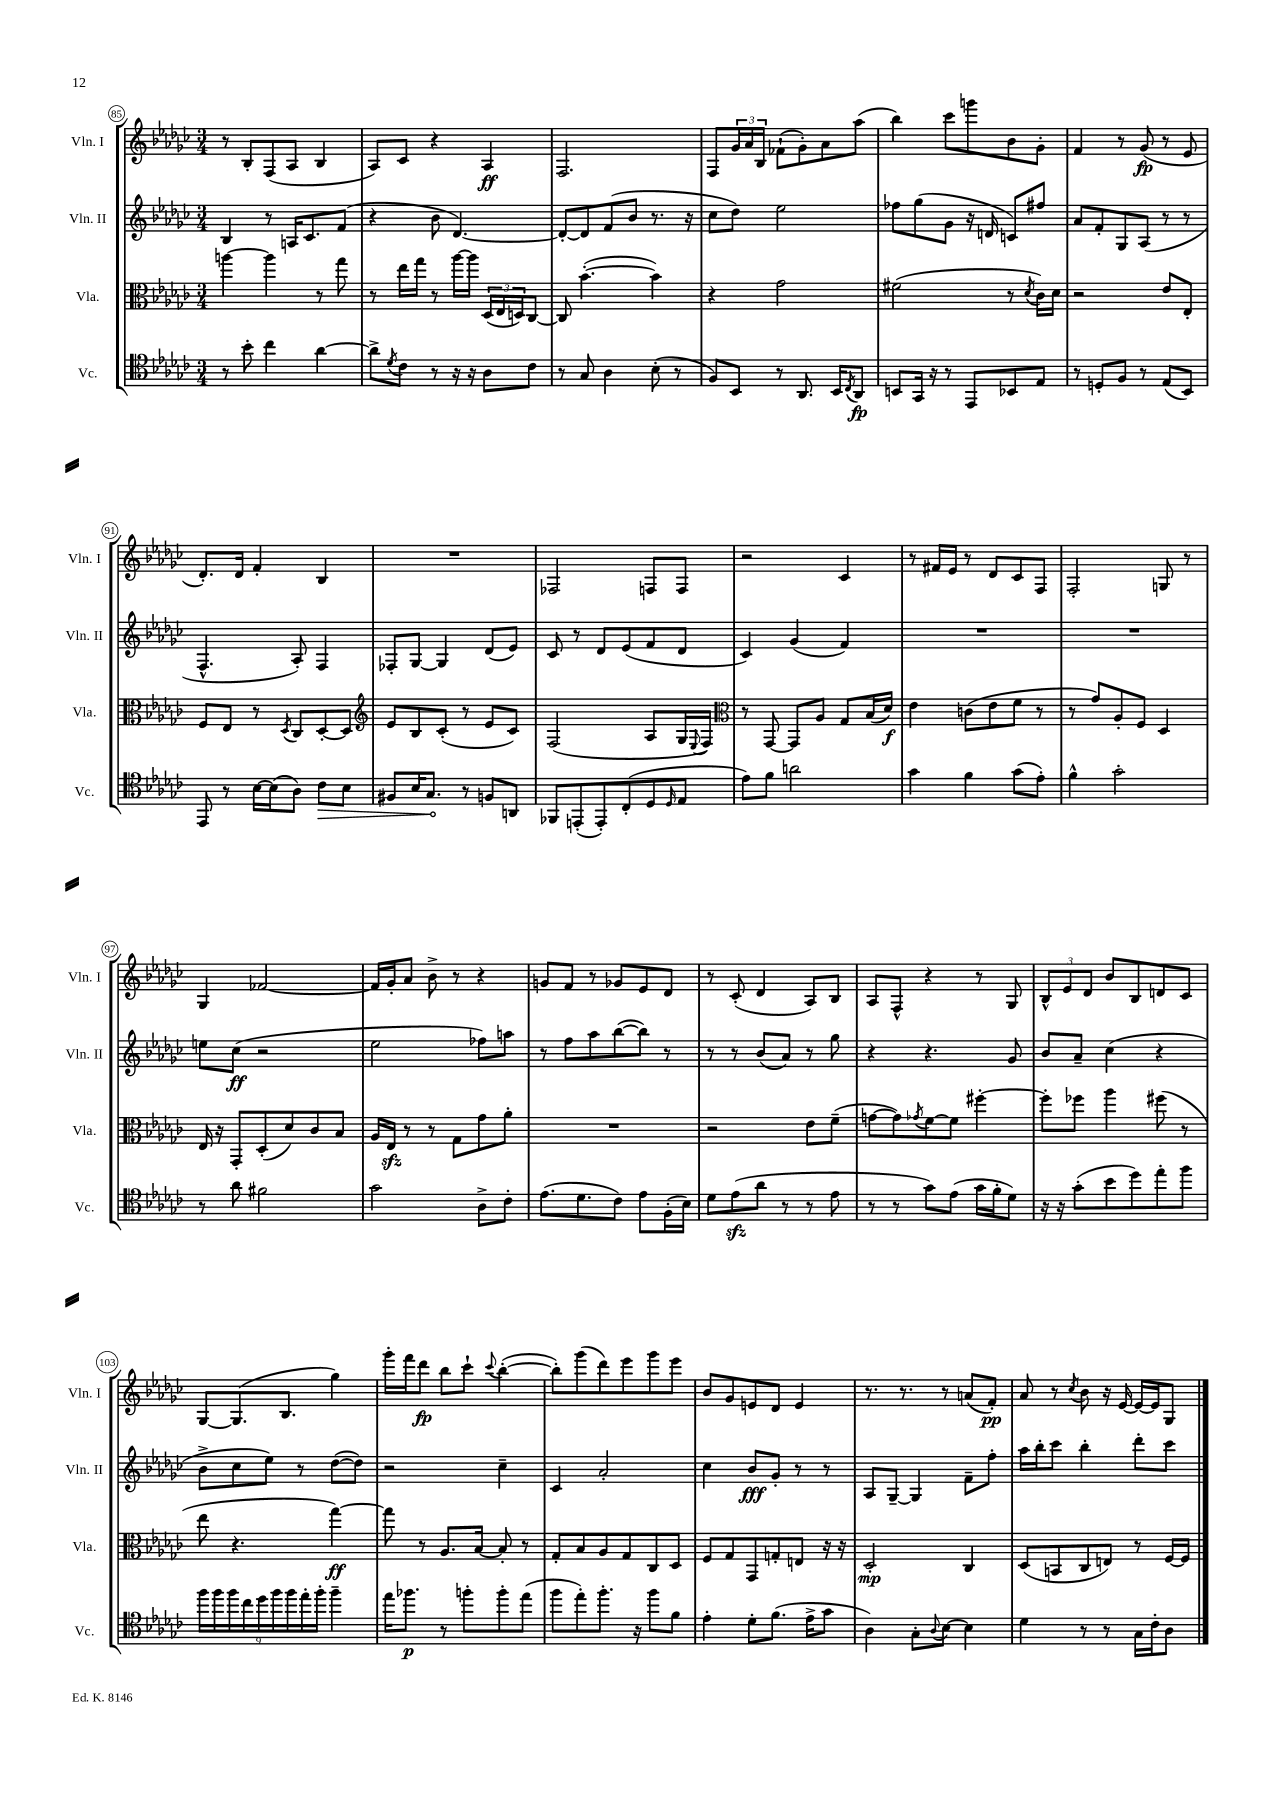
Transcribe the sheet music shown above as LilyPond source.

<<
\new StaffGroup <<
\new Staff = "s0" \with { instrumentName = "Vln. I" shortInstrumentName = "Vln. I" } {
    \clef treble \key ges \major \numericTimeSignature \time 3/4
    r8 bes8-. f8( aes8 bes4 |
    aes8) ces'8 r4 aes4\ff |
    f2. |
    f8 \tuplet 3/2 { ges'16 aes'16 bes16 } fes'8-!( ges'8-.) aes'8 aes''8( |
    bes''4) ces'''8 g'''8 bes'8 ges'8-. |
    f'4 r8 ges'8\fp( r8 ees'8 |
    des'8.-.) des'16 f'4-. bes4 |
    R2. |
    fes2 f8 f8 |
    r2 ces'4 |
    r8 fis'16 ees'16 r8 des'8 ces'8 f8 |
    f2-. g8 r8 |
    ges4 fes'2~ |
    fes'16 ges'16-. aes'8 bes'8-> r8 r4 |
    g'8 f'8 r8 ges'8 ees'8 des'8 |
    r8 ces'8-.( des'4 aes8) bes8 |
    aes8 f8-^ r4 r8 ges8 |
    \tuplet 3/2 { bes8-^ ees'8 des'8 } bes'8 bes8 d'8 ces'8 |
    ges8~ ges8.( bes8. ges''4) |
    ges'''16-. f'''16 des'''8\fp bes''8 ces'''8-! \appoggiatura { ces'''8 } bes''4~-.( |
    bes''8-.) ges'''8( des'''8) ees'''8 ges'''8 ees'''8 |
    bes'8 ges'8 e'8 des'8 e'4 |
    r8. r8. r8 a'8( f'8-.\pp) |
    aes'8 r8 \acciaccatura { ces''8 } bes'8 r16 ees'16~ ees'16~ ees'16 ges8 \bar "|." |
}
\new Staff = "s1" \with { instrumentName = "Vln. II" shortInstrumentName = "Vln. II" } {
    \clef treble \key ges \major \numericTimeSignature \time 3/4
    bes4 r8 a16 ces'8. f'8( |
    r4 bes'8 des'4.~) |
    des'8~-. des'8 f'8( bes'8 r8. r16 |
    ces''8 des''8) ees''2 |
    fes''8 ges''8( ges'8 r16 d'16 c'8) fis''8 |
    aes'8 f'8-. ges8 aes8( r8 r8 |
    f4.-^ aes8-.) f4 |
    fes8-. ges8~ ges4 des'8( ees'8) |
    ces'8 r8 des'8 ees'8( f'8 des'8 |
    ces'4) ges'4( f'4) |
    R2. |
    R2. |
    e''8 ces''8\ff( r2 |
    ees''2 fes''8) a''8 |
    r8 f''8 aes''8 bes''8~( bes''8) r8 |
    r8 r8 bes'8( aes'8) r8 ges''8 |
    r4 r4. ges'8 |
    bes'8 aes'8-- ces''4( r4 |
    bes'8-> ces''8 ees''8) r8 des''8~( des''8) |
    r2 ces''4-- |
    ces'4 aes'2-. |
    ces''4 bes'8\fff ges'8-. r8 r8 |
    aes8 ges8~-- ges4 f'8-- f''8-. |
    aes''16 bes''16-. ces'''8 bes''4-. des'''8-. ces'''8 \bar "|." |
}
\new Staff = "s2" \with { instrumentName = "Vla." shortInstrumentName = "Vla." } {
    \clef alto \key ges \major \numericTimeSignature \time 3/4
    a''4~ a''4 r8 ges''8 |
    r8 ees''16 ges''16 r8 aes''16~ aes''16 \tuplet 3/2 { des16( ees16 d16) } ces8~ |
    ces8 bes'4.~-.( bes'4) |
    r4 ges'2 |
    fis'2( r8 \acciaccatura { des'8 } ces'16) des'16 |
    r2 ees'8 ees8-. |
    f8 ees8 r8 \acciaccatura { des8 } ces8 des8~-. des8 |
    \clef treble ees'8 bes8 ces'8-.( r8 ees'8 ces'8) |
    f2( aes8 ges16 \appoggiatura { ees8 } f16) |
    \clef alto r8 ges,8~ ges,8 aes8 ges8 bes16( des'16\f) |
    ees'4 c'8( ees'8 f'8 r8 |
    r8 ges'8) aes8-. f8 des4 |
    ees16 r16 ges,8-. des8-.( des'8) ces'8 bes8 |
    aes16 ees16\sfz r8 r8 ges8 ges'8 aes'8-. |
    R2. |
    r2 ees'8 f'8--( |
    g'8~ g'8) \acciaccatura { ges'8 } f'8~ f'8 fis''4~-. |
    fis''8-. fes''8 aes''4 fis''8( r8 |
    ees''8 r4. ges''4~\ff) |
    ges''8 r8 aes8. bes16~ bes8-. r8 |
    ges8-. bes8 aes8 ges8 ces8 des8 |
    f8 ges8 ges,8 g8-. e8 r16 r16 |
    des2-.\mp ces4 |
    des8( b,8 ces8 e8) r8 f16~ f16 \bar "|." |
}
\new Staff = "s3" \with { instrumentName = "Vc." shortInstrumentName = "Vc." } {
    \clef tenor \key ges \major \numericTimeSignature \time 3/4
    r8 bes'8-. ces''4 aes'4~ |
    aes'8-> \acciaccatura { des'8 } ces'8 r8 r16 r16 aes8 ces'8 |
    r8 ges8 aes4 bes8-.( r8 |
    f8) bes,8 r8 aes,8. bes,16 \acciaccatura { ces8 } aes,8\fp |
    b,8 ges,16 r16 r8 ees,8 bes,8 ees8 |
    r8 d8-. f8 r8 ees8( bes,8) |
    ees,8 r8 bes16~ bes16( aes8) \once \override Hairpin.circled-tip = ##t ces'8\> bes8 |
    fis8 bes16 ges8.\! r8 f8 a,8 |
    fes,8 e,8-.( e,8-.) ces8-.( des8 \grace { des16 } ees8 |
    ees'8) f'8 a'2 |
    ges'4 f'4 ges'8( ees'8-.) |
    f'4-^ ges'2-. |
    r8 aes'8 fis'2 |
    ges'2 aes8-> ces'8-. |
    ees'8.( des'8. ces'8) ees'8 f16-.( bes16) |
    des'8 ees'8\sfz( aes'8 r8 r8 ees'8 |
    r8 r8 ges'8) ees'8( ges'16 f'16-. des'8) |
    r16 r16 ges'8-.( bes'8 des''8) ees''8-. f''8 |
    \tuplet 9/8 { f''16 f''16 f''16 ces''16 des''16 f''16 f''16 ees''16-. f''16-. } f''4-- |
    ees''16 fes''8.\p r8 f''8-. f''8-. ees''8( |
    f''8 ees''8-.) f''8.-. r16 f''8 f'8 |
    ees'4-. des'8-. f'8.( ees'16-> ges'8 |
    aes4) ges8-. \appoggiatura { aes8 } bes8~ bes4 |
    des'4 r8 r8 ges16 ces'16-. aes8 \bar "|." |
}
>>
>>
\layout { \context { \Score currentBarNumber = #85 \override BarNumber.stencil = #(make-stencil-circler 0.1 0.3 ly:text-interface::print) } }
